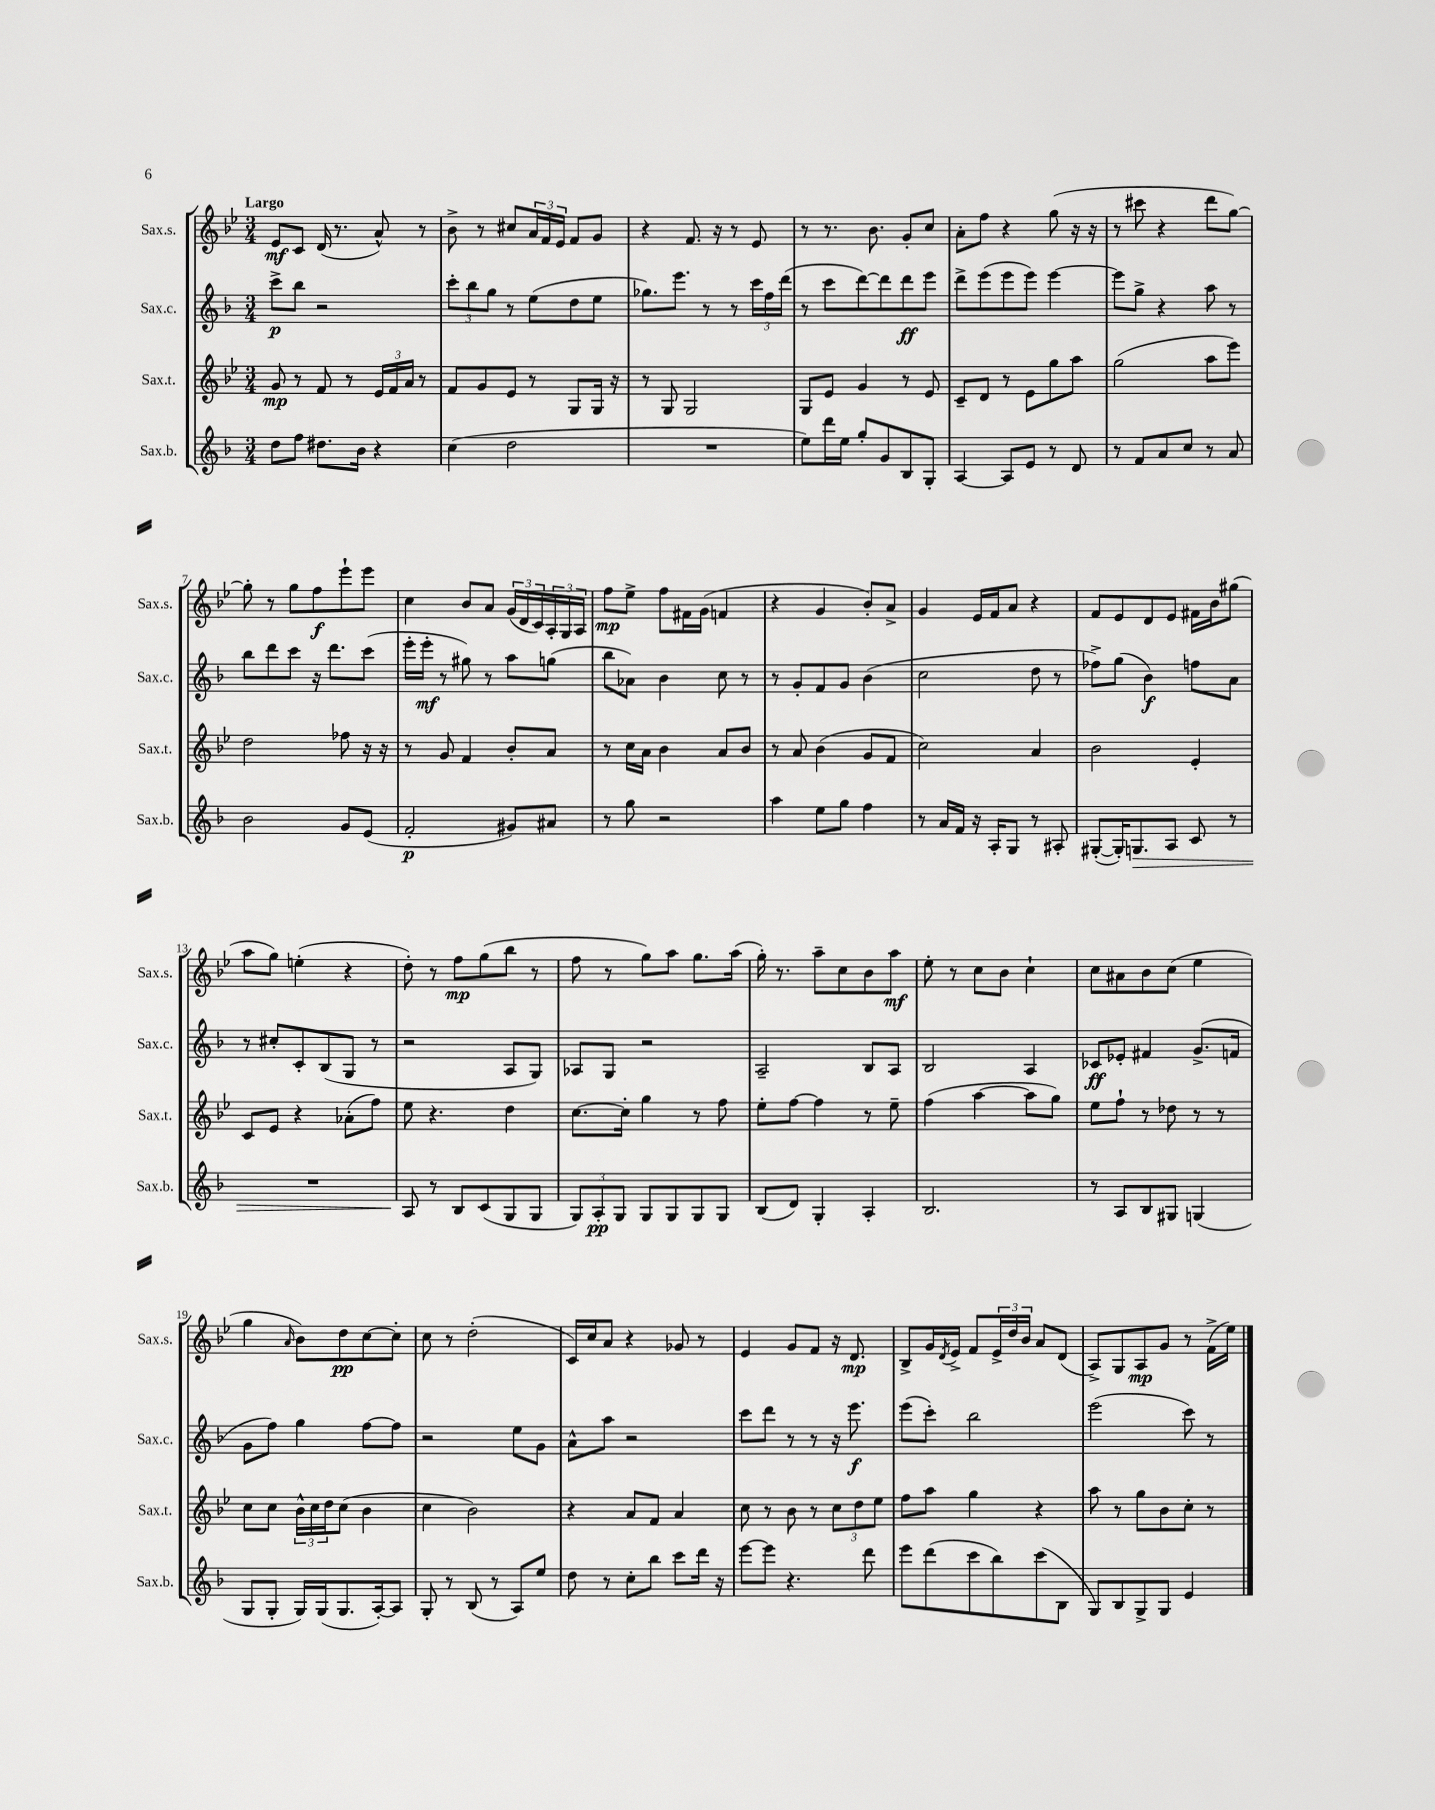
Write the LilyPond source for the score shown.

<<
\new StaffGroup <<
\new Staff = "s0" \with { instrumentName = "Sax.s." shortInstrumentName = "Sax.s." } {
    \clef treble \key bes \major \numericTimeSignature \time 3/4 \tempo "Largo"
    ees'8\mf c'8 d'16( r8. a'8-^) r8 |
    bes'8-> r8 cis''8 \tuplet 3/2 { a'16 f'16 ees'16 } f'8 g'8 |
    r4 f'8. r16 r8 ees'8 |
    r8 r8. bes'8. g'8-. c''8 |
    a'8-. f''8 r4 g''8( r16 r16 |
    r8 cis'''8 r4 d'''8 g''8~) |
    g''8-. r8 g''8 f''8\f ees'''8-! ees'''8 |
    c''4 bes'8 a'8 \tuplet 3/2 { g'16( d'16 c'16) } \tuplet 3/2 { a16-. g16 a16 } |
    f''8\mp ees''8-> f''8 fis'16 g'16( f'4 |
    r4 g'4 bes'8-.) a'8-> |
    g'4 ees'16 f'16 a'8 r4 |
    f'8 ees'8 d'8 ees'8 fis'16 bes'16 gis''8( |
    a''8 g''8) e''4-.( r4 |
    d''8-.) r8 f''8\mp g''8( bes''8 r8 |
    f''8 r8 g''8) a''8 g''8. a''16( |
    g''16-.) r8. a''8-- c''8 bes'8 a''8\mf |
    ees''8-. r8 c''8 bes'8 c''4-! |
    c''8 ais'8 bes'8 c''8( ees''4 |
    g''4 \grace { a'16 } bes'8) d''8\pp c''8~ c''8-. |
    c''8 r8 d''2-.( |
    c'16) c''16 a'8 r4 ges'8 r8 |
    ees'4 g'8 f'8 r16 d'8.\mp |
    bes8-> g'16 \acciaccatura { d'8 } ees'16-> f'8 \tuplet 3/2 { ees'16-> d''16 bes'16 } a'8 d'8( |
    a8->) g8 a8\mp g'8 r8 f'16->( ees''16) \bar "|." |
}
\new Staff = "s1" \with { instrumentName = "Sax.c." shortInstrumentName = "Sax.c." } {
    \clef treble \key f \major \numericTimeSignature \time 3/4
    c'''8->\p bes''8 r2 |
    \tuplet 3/2 { c'''8-. bes''8 g''8 } r8 e''8( d''8 e''8 |
    ges''8.) e'''8. r8 r8 \tuplet 3/2 { c'''16 f''16 d'''16( } |
    r8 c'''8 d'''8~) d'''8 d'''8\ff e'''8 |
    d'''8-> e'''8( e'''8 e'''8) e'''4~ |
    e'''8 g''8-> r4 a''8 r8 |
    bes''8 d'''8 c'''8 r16 d'''8. c'''8( |
    e'''16-. e'''16-.\mf r8 gis''8) r8 a''8 g''8( |
    bes''8 aes'8) bes'4 c''8 r8 |
    r8 g'8-. f'8 g'8 bes'4( |
    c''2 d''8 r8 |
    fes''8->) g''8( bes'4\f) f''8 a'8 |
    r8 cis''8-. c'8-. bes8( g8 r8 |
    r2 a8 g8) |
    aes8 g8 r2 |
    a2-- bes8 a8 |
    bes2 a4 |
    ces'8\ff ees'8-. fis'4 g'8.->( f'16 |
    g'8 f''8) g''4 f''8~ f''8 |
    r2 e''8 g'8 |
    a'8-^ a''8 r2 |
    c'''8 d'''8 r8 r8 r16 e'''8.\f |
    e'''8( c'''8-.) bes''2 |
    e'''2( c'''8) r8 \bar "|." |
}
\new Staff = "s2" \with { instrumentName = "Sax.t." shortInstrumentName = "Sax.t." } {
    \clef treble \key bes \major \numericTimeSignature \time 3/4
    g'8\mp r8 f'8 r8 \tuplet 3/2 { ees'16 f'16 a'16 } r8 |
    f'8 g'8 ees'8 r8 g8 g16 r16 |
    r8 g8 g2 |
    g8 ees'8 g'4 r8 ees'8 |
    c'8-- d'8 r8 ees'8 g''8 a''8 |
    g''2( a''8 ees'''8) |
    d''2 fes''8 r16 r16 |
    r8 g'8 f'4 bes'8-. a'8 |
    r8 c''16 a'16 bes'4 a'8 bes'8 |
    r8 a'8 bes'4( g'8 f'8 |
    c''2) a'4 |
    bes'2 ees'4-. |
    c'8 ees'8 r4 aes'8-.( f''8) |
    ees''8 r4. d''4 |
    c''8.~ c''16-. g''4 r8 f''8 |
    ees''8-. f''8~ f''4 r8 ees''8-- |
    f''4( a''4~ a''8 g''8) |
    ees''8 f''8-! r8 des''8 r8 r8 |
    c''8 c''8 \tuplet 3/2 { bes'16-^ c''16 d''16 } c''8( bes'4 |
    c''4 bes'2) |
    r4 a'8 f'8 a'4 |
    c''8 r8 bes'8 r8 \tuplet 3/2 { c''8 d''8 ees''8 } |
    f''8 a''8 g''4 r4 |
    a''8 r8 g''8 bes'8 c''8-. r8 \bar "|." |
}
\new Staff = "s3" \with { instrumentName = "Sax.b." shortInstrumentName = "Sax.b." } {
    \clef treble \key f \major \numericTimeSignature \time 3/4
    d''8 f''8 dis''8. bes'16 r4 |
    c''4( d''2 |
    R2. |
    e''8) d'''16 e''16 g''8-. g'8 bes8 g8-. |
    a4~ a8 e'8 r8 d'8 |
    r8 f'8 a'8 c''8 r8 a'8 |
    bes'2 g'8 e'8( |
    f'2-.\p gis'8) ais'8 |
    r8 g''8 r2 |
    a''4 e''8 g''8 f''4 |
    r8 a'16 f'16 r16 a16-. g8 r8 ais8-. |
    gis8~-.( gis16-.) g8.\> a8 c'8 r8 |
    R2. |
    a8\! r8 bes8 c'8( g8 g8 |
    \tuplet 3/2 { g8) a8-.\pp g8 } g8 g8 g8 g8 |
    bes8( d'8) g4-. a4-. |
    bes2. |
    r8 a8 bes8 gis8 g4( |
    g8 g8-. g16) g16( g8. a16~-.) a8 |
    g8-. r8 bes8( r8 a8) e''8 |
    d''8 r8 c''8-. bes''8 c'''8 d'''16 r16 |
    e'''8~ e'''8 r4. d'''8 |
    e'''8 d'''8( c'''8 bes''8) c'''8( bes8 |
    g8) bes8 g8-> g8 e'4 \bar "|." |
}
>>
>>
